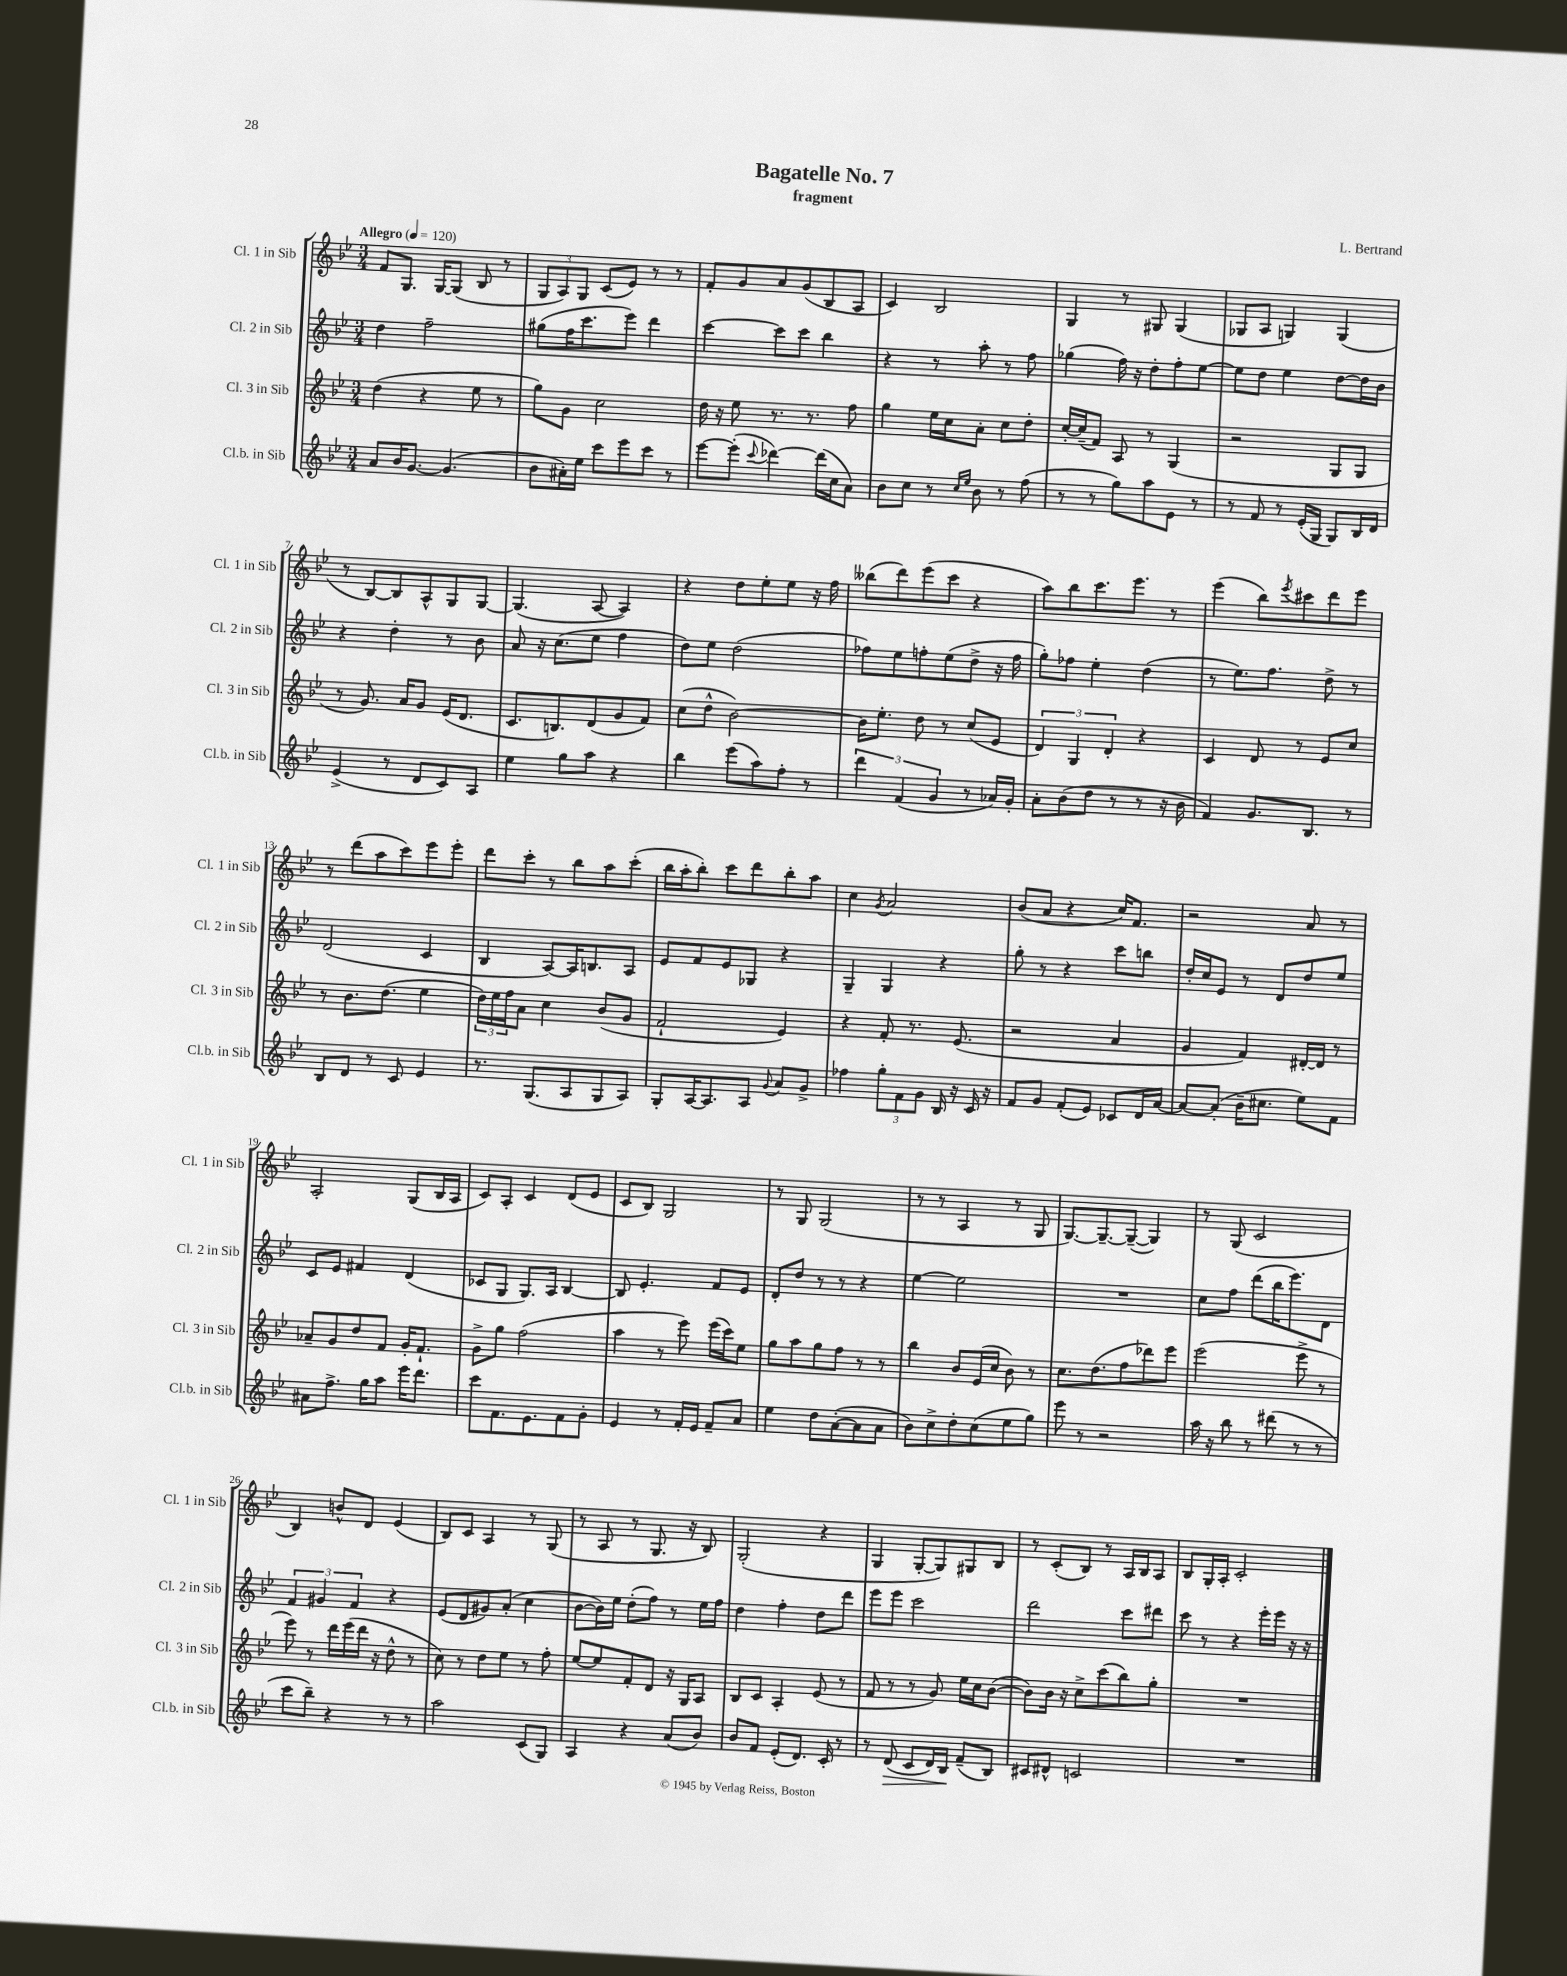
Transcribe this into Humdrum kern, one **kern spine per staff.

**kern	**dynam	**kern	**kern	**kern
*part4	*part4	*part3	*part2	*part1
*staff4	*staff4	*staff3	*staff2	*staff1
*I"Cl.b. in Sib	*	*I"Cl. 3 in Sib	*I"Cl. 2 in Sib	*I"Cl. 1 in Sib
*I'Cl.b. in Sib	*	*I'Cl. 3 in Sib	*I'Cl. 2 in Sib	*I'Cl. 1 in Sib
*clefG2	*	*clefG2	*clefG2	*clefG2
*k[b-e-]	*	*k[b-e-]	*k[b-e-]	*k[b-e-]
*M3/4	*	*M3/4	*M3/4	*M3/4
*MM120	*	*MM120	*MM120	*MM120
=1	=1	=1	=1	=1
!	!	!	!	!LO:TX:a:B:t=Allegro
8a/L	.	(4dd\	4dd\	8f/L
16b-/K	.	.	.	8.G/J
[8.g/J	.	.	.	.
.	.	4r	2ff~\	.
.	.	.	.	[16G/KL
(4.g/]	.	.	.	(8G/J]
.	.	8ee-\	.	8B-/
.	.	8r	.	8r
=2	=2	=2	=2	=2
8b-\L	.	8gg\L)	(8gg#X\L	12G/L
.	.	.	.	12A/)
16a#X'\L)	.	8g\J	16ff\K	.
.	.	.	.	12G/J
16ee-\JJ	.	.	8.ccc\	.
8ccc\L	.	2cc\	.	(8c/L
8eee-\	.	.	8eee-\J)	8e-/J)
8ccc\J	.	.	4ddd\	8r
8r	.	.	.	8r
=3	=3	=3	=3	=3
[8eee-\L	.	16dd\	[4ccc\	8f'/L
.	.	16r	.	.
(8eee-'\J]	.	8ee-\	.	8g/
8qqccc/	.	.	.	.
[4ddd-X\)	.	8.r	8ccc\L]	8a/
.	.	.	8ccc\J	(8g/
.	.	8.r	.	.
(16ddd-\LL]	.	.	4bb-\	8B-/
16cc\J	.	.	.	.
8a\J)	.	8ff\	.	8A/J
=4	=4	=4	=4	=4
8b-\L	.	4gg\	4r	4c/)
8cc\J	.	.	.	.
8r	.	16ee-\LL	8r	2B-/
.	.	16cc\J	.	.
16qqcc/LL	.	.	.	.
16qqee-/JJ	.	.	.	.
8b-\	.	8a'\J	8aa'\	.
8r	.	8cc\L	8r	.
(8ff\	.	8dd'\J	8ff\	.
=5	=5	=5	=5	=5
8r	.	[16cc'/LL	(4gg-X\	4G/
.	.	(16cc~/J]	.	.
8r	.	8f/J)	.	.
8gg\L)	.	8A/	16ff\)	8r
.	.	.	16r	.
8aa\	.	8r	8dd'\L	8G#X/
8e-\J	.	(4G/	8ff'\	(4G#/
8r	.	.	[8ee-\J	.
=6	=6	=6	=6	=6
8r	.	2r	8ee-\L]	8G-X/L
8f/	.	.	8dd\J	8A/J
8r	.	.	4ee-\	4Gn/)
(16e-'/LL	.	.	.	.
16G/JJ	.	.	.	.
8G/L)	.	8G/L	[8dd\L	(4G/
16B-/L	.	8G/J	16dd\L]	.
16d/JJ	.	.	16b-\JJ	.
!!LO:LB:g=z
=7	=7	=7	=7	=7
(4e-^/	.	8r	4r	8r
.	.	8.g/)	.	[8B-/L)
8r	.	.	4dd'\	8B-/]
.	.	16a/KL	.	.
8d/L	.	8g/J	.	8A^^/
8c/)	.	(16e-/KL	8r	8G/
.	.	8.d/J	.	.
8A/J	.	.	8b-\	[8G/J
=8	=8	=8	=8	=8
4ee-\	.	8.c/L	8a/	(4.G/]
.	.	.	16r	.
.	.	8.Bn/)	(8.cc\L	.
8gg\L	.	.	.	.
8aa\J	.	(8d/	8ee-\J	[8A/
4r	.	8g/	4ff\	4A/])
.	.	8f/J)	.	.
=9	=9	=9	=9	=9
4bb-\	.	(8cc\L	8dd\L)	4r
.	.	8dd^^\J	8ee-\J	.
(8eee-\L	.	[2b-\)	(2dd\	8dd\L
8aa\)	.	.	.	8ee-'\
8ff'\J	.	.	.	8ee-\J
8r	.	.	.	16r
.	.	.	.	16ff\
=10	=10	=10	=10	=10
6ddd\	.	16b-\KL]	8ff-X\L)	(8bb--X\L
.	.	8.ee-'\J	.	.
.	.	.	8ee-\	8ddd\)
(6f/	.	.	.	.
.	.	8dd\	8ffn'\	(8eee-\
6g/	.	.	.	.
.	.	8r	(8ee-\	8ccc\J
8r	.	(8cc/L	8dd^\J	4r
16a-X/LL)	.	8e-/J	16r	.
16g'/JJ	.	.	16ff\	.
=11	=11	=11	=11	=11
8a'\L	.	6d/)	8gg'\L)	8aa\L)
(8b-\	.	.	8ff-X\J	8bb-\
.	.	6G/	.	.
8dd\J	.	.	4ee-'\	8.ccc\
.	.	6d'/	.	.
8r	.	.	.	.
.	.	.	.	8.eee-\J
8r	.	4r	(4dd\	.
16r	.	.	.	8r
16b-\	.	.	.	.
=12	=12	=12	=12	=12
4f/)	.	4c/	8r	(4eee-\
.	.	.	8.ee-\L)	.
8.g/L	.	8d/	.	8bb-\L)
.	.	.	8.ff\J	.
.	.	.	.	8qeee-/
.	.	8r	.	8ccc#X\
8.B-/J	.	.	.	.
.	.	8e-/L	8dd^\	8ddd\
8r	.	8cc/J	8r	8eee-\J
!!LO:LB:g=z
=13	=13	=13	=13	=13
8B-/L	.	8r	(2d/	8r
8d/J	.	8.b-\L	.	(8ddd\L
8r	.	.	.	8aa\
.	.	(8.dd\J	.	.
8c/	.	.	.	8ccc\)
4e-/	.	4ee-\	4c/	8eee-\
.	.	.	.	8eee-'\J
=14	=14	=14	=14	=14
8.r	.	24dd\LL)	4B-/	8ddd\L
.	.	24ee-\	.	.
.	.	24ff\J	.	.
.	.	8a\J	.	8ccc'\J
(8.G/L	.	.	.	.
.	.	4cc\	[8A/L)	8r
8A/	.	.	16A/K]	8bb-\L
.	.	.	8.Bn/	.
8G/	.	(8b-/L	.	8aa\
8A/J)	.	8g/J	8A/J	(8ccc'\J
=15	=15	=15	=15	=15
8G'/L	.	2f`/	8e-/L	16bb-\LL
.	.	.	.	16aa'\J
[16A/K	.	.	8f/	8bb-'\J)
8.A/]	.	.	.	.
.	.	.	8e-/	8ccc\L
8A/J	.	.	8G-X/J	8ddd\
8qqg/	.	.	.	.
8a/L	.	4e-/)	4r	8bb-'\
8g^/J	.	.	.	8aa\J
=16	=16	=16	=16	=16
4ff-X\	.	4r	4G~/	4cc\
.	.	.	.	8qg/
12gg'\L	.	8f'/	4G/	2a/
12f\	.	.	.	.
.	.	8.r	.	.
12g\J	.	.	.	.
16B-/	.	.	4r	.
16r	.	(8.e-/	.	.
16c/	.	.	.	.
16r	.	.	.	.
=17	=17	=17	=17	=17
8f/L	.	2r	8gg'\	(8b-/L
8g/J	.	.	8r	8a/J
(8f'/L	.	.	4r	4r
8e-/J)	.	.	.	.
8c-X/L	.	4a/	8ccc\L	16cc/KL)
.	.	.	.	8.f/J
16d/L	.	.	8bbn\J	.
[16a/JJ	.	.	.	.
=18	=18	=18	=18	=18
8a/L_	.	4g/	16dd'/LL	2r
.	.	.	16cc/J	.
(8a'/J]	.	.	8e-/J	.
16b-~\KL	.	4f/)	8r	.
8.cc#X\J	.	.	.	.
.	.	.	8d/L	.
8ee-\L)	.	[16d#X'/LL	8dd/	8a/
.	.	16d#/JJ]	.	.
8f\J	.	8r	8ee-/J	8r
!!LO:LB:g=z
=19	=19	=19	=19	=19
8a#X\L	.	8a-X~/L	8c/L	2A'/
8.ff^\J	.	8g/	8e-/J	.
.	.	8dd/	4f#X/	.
16gg\KL	.	.	.	.
8aa\J	.	8f/J	.	.
16eee-\KL	.	16g'/KL	(4d/	(8G/L
8.ddd\J	.	8.f`/J	.	.
.	.	.	.	16B-/L
.	.	.	.	16A/JJ
=20	=20	=20	=20	=20
8ccc\L	.	8g^\L	8c-X/L	8c/L)
8.f\	.	8gg\J	8G/J	8A'/J
.	.	(2ff\	8.G/L)	4c/
8.e-\	.	.	.	.
.	.	.	16A/Jk	.
8f\	.	.	[4B-/	(8d/L
8g'\J	.	.	.	8e-/J
=21	=21	=21	=21	=21
4e-/	.	4aa\	8B-/]	8c/L
.	.	.	4.e-'/	8B-/J)
8r	.	8r	.	2G/
16f'/LL	.	8eee-\)	.	.
16e-/JJ	.	.	.	.
8f~/L	.	(16eee-\LL	8f/L	.
.	.	16ccc\J)	.	.
8a/J	.	8ee-\J	8e-/J	.
=22	=22	=22	=22	=22
4ee-\	.	8gg\L	8d'/L	8r
.	.	8aa\	8dd/J	8G/
8dd\L	.	8gg\	8r	(2G/
([8a'\	.	8ff\J	8r	.
8a\]	.	8r	4r	.
8a\J	.	8r	.	.
=23	=23	=23	=23	=23
8b-\L)	.	4bb-\	[4ee-\	8r
8cc^\	.	.	.	8r
8dd'\	.	8b-/L	2ee-\]	4A/
(8cc\	.	(16e-/L	.	.
.	.	16cc/JJ	.	.
8ee-\	.	8b-\)	.	8r
8gg\J)	.	8r	.	8G/
=24	=24	=24	=24	=24
8eee-\	.	8.cc\L	2.r	[8.G/L)
8r	.	.	.	.
.	.	(8.dd\	.	8.G~/_
2r	.	.	.	.
.	.	8ff\	.	(8G~/J_
.	.	8ddd-X\)	.	4G/])
.	.	8eee-\J	.	.
=25	=25	=25	=25	=25
16aa\	.	(2eee-\	8cc\L	8r
16r	.	.	.	.
8bb-\	.	.	8ff\J	(8G/
8r	.	.	(8ddd\L	2c/
(8ddd#X\	.	.	16bb-\K	.
.	.	.	8.eee-\)	.
8r	.	8eee-^\	.	.
8r	.	8r	8d\J	.
!!LO:LB:g=z
=26	=26	=26	=26	=26
8ccc\L	.	8eee-\)	6f/	4B-/)
8bb-~\J)	.	8r	.	.
.	.	.	6g#X/	.
4r	.	16ddd\LL	.	8bn^^/L
.	.	(16eee-\	.	.
.	.	.	6f/	.
.	.	16ddd\JJ	.	8d/J
.	.	16r	.	.
8r	.	8dd^^\	4r	(4e-/
8r	.	8r	.	.
=27	=27	=27	=27	=27
2aa\	.	8cc\)	(8e-/L	8B-/L)
.	.	8r	8d/	8c/J
.	.	8dd\L	8g#X/)	4A/
.	.	8ee-\J	(8a'/J	.
(8c/L	.	8r	4cc\	8r
8G/J)	.	8ff'\	.	(8G/
=28	=28	=28	=28	=28
4A/	.	[8ee-/L	[8b-\L	8r
.	.	8ee-/]	16b-\L])	8A/
.	.	.	16ee-\JJ	.
4r	.	8f'/	(8dd'\L	8r
.	.	8d/J	8ff\J)	8.G/
(8a/L	.	16r	8r	.
.	.	16G/KL	.	16r
8b-/J)	.	8A/J	16ee-\LL	8B-/)
.	.	.	16ff\JJ	.
=29	=29	=29	=29	=29
8b-/L	.	8B-/L	4dd\	(2G'/
8f/J	.	8c/J	.	.
(8e-'/L	.	4A'/	4ff'\	.
8.d/J)	.	.	.	.
.	.	(8e-/	8dd\L	4r
16c'/	.	.	.	.
8r	.	8r	8ddd\J	.
=30	=30	=30	=30	=30
8r	.	8f/	8eee-\L	4G/
!	!LO:HP:b	!	!	!
(8d/	>	8r	8eee-\J	.
8c/L	.	8r	2ccc\	[8G'/L
16d/L)	.	8g/)	.	8G/])
16B-/JJ	.	.	.	.
(8f~/L	]	16ee-\LL	.	8G#X/
.	.	16cc\J	.	.
8B-/J)	.	([8b-\J	.	8B-/J
=31	=31	=31	=31	=31
8c#X/L	.	8b-\L])	2ddd\	8r
8d#X^^/J	.	16b-\Jk	.	(8c'/L
.	.	16r	.	.
2cn/	.	8cc^\L	.	8B-/J)
.	.	(8ccc\	.	8r
.	.	8bb-\)	8ccc\L	16A/LL
.	.	.	.	16B-/J
.	.	8gg'\J	8ddd#X\J	8A/J
=32	=32	=32	=32	=32
2.r	.	2.r	8ccc\	8B-/L
.	.	.	8r	16G'/L
.	.	.	.	16A'/JJ
.	.	.	4r	2c'/
.	.	.	16eee-'\LL	.
.	.	.	16eee-\JJ	.
.	.	.	16r	.
.	.	.	16r	.
==	==	==	==	==
*-	*-	*-	*-	*-
